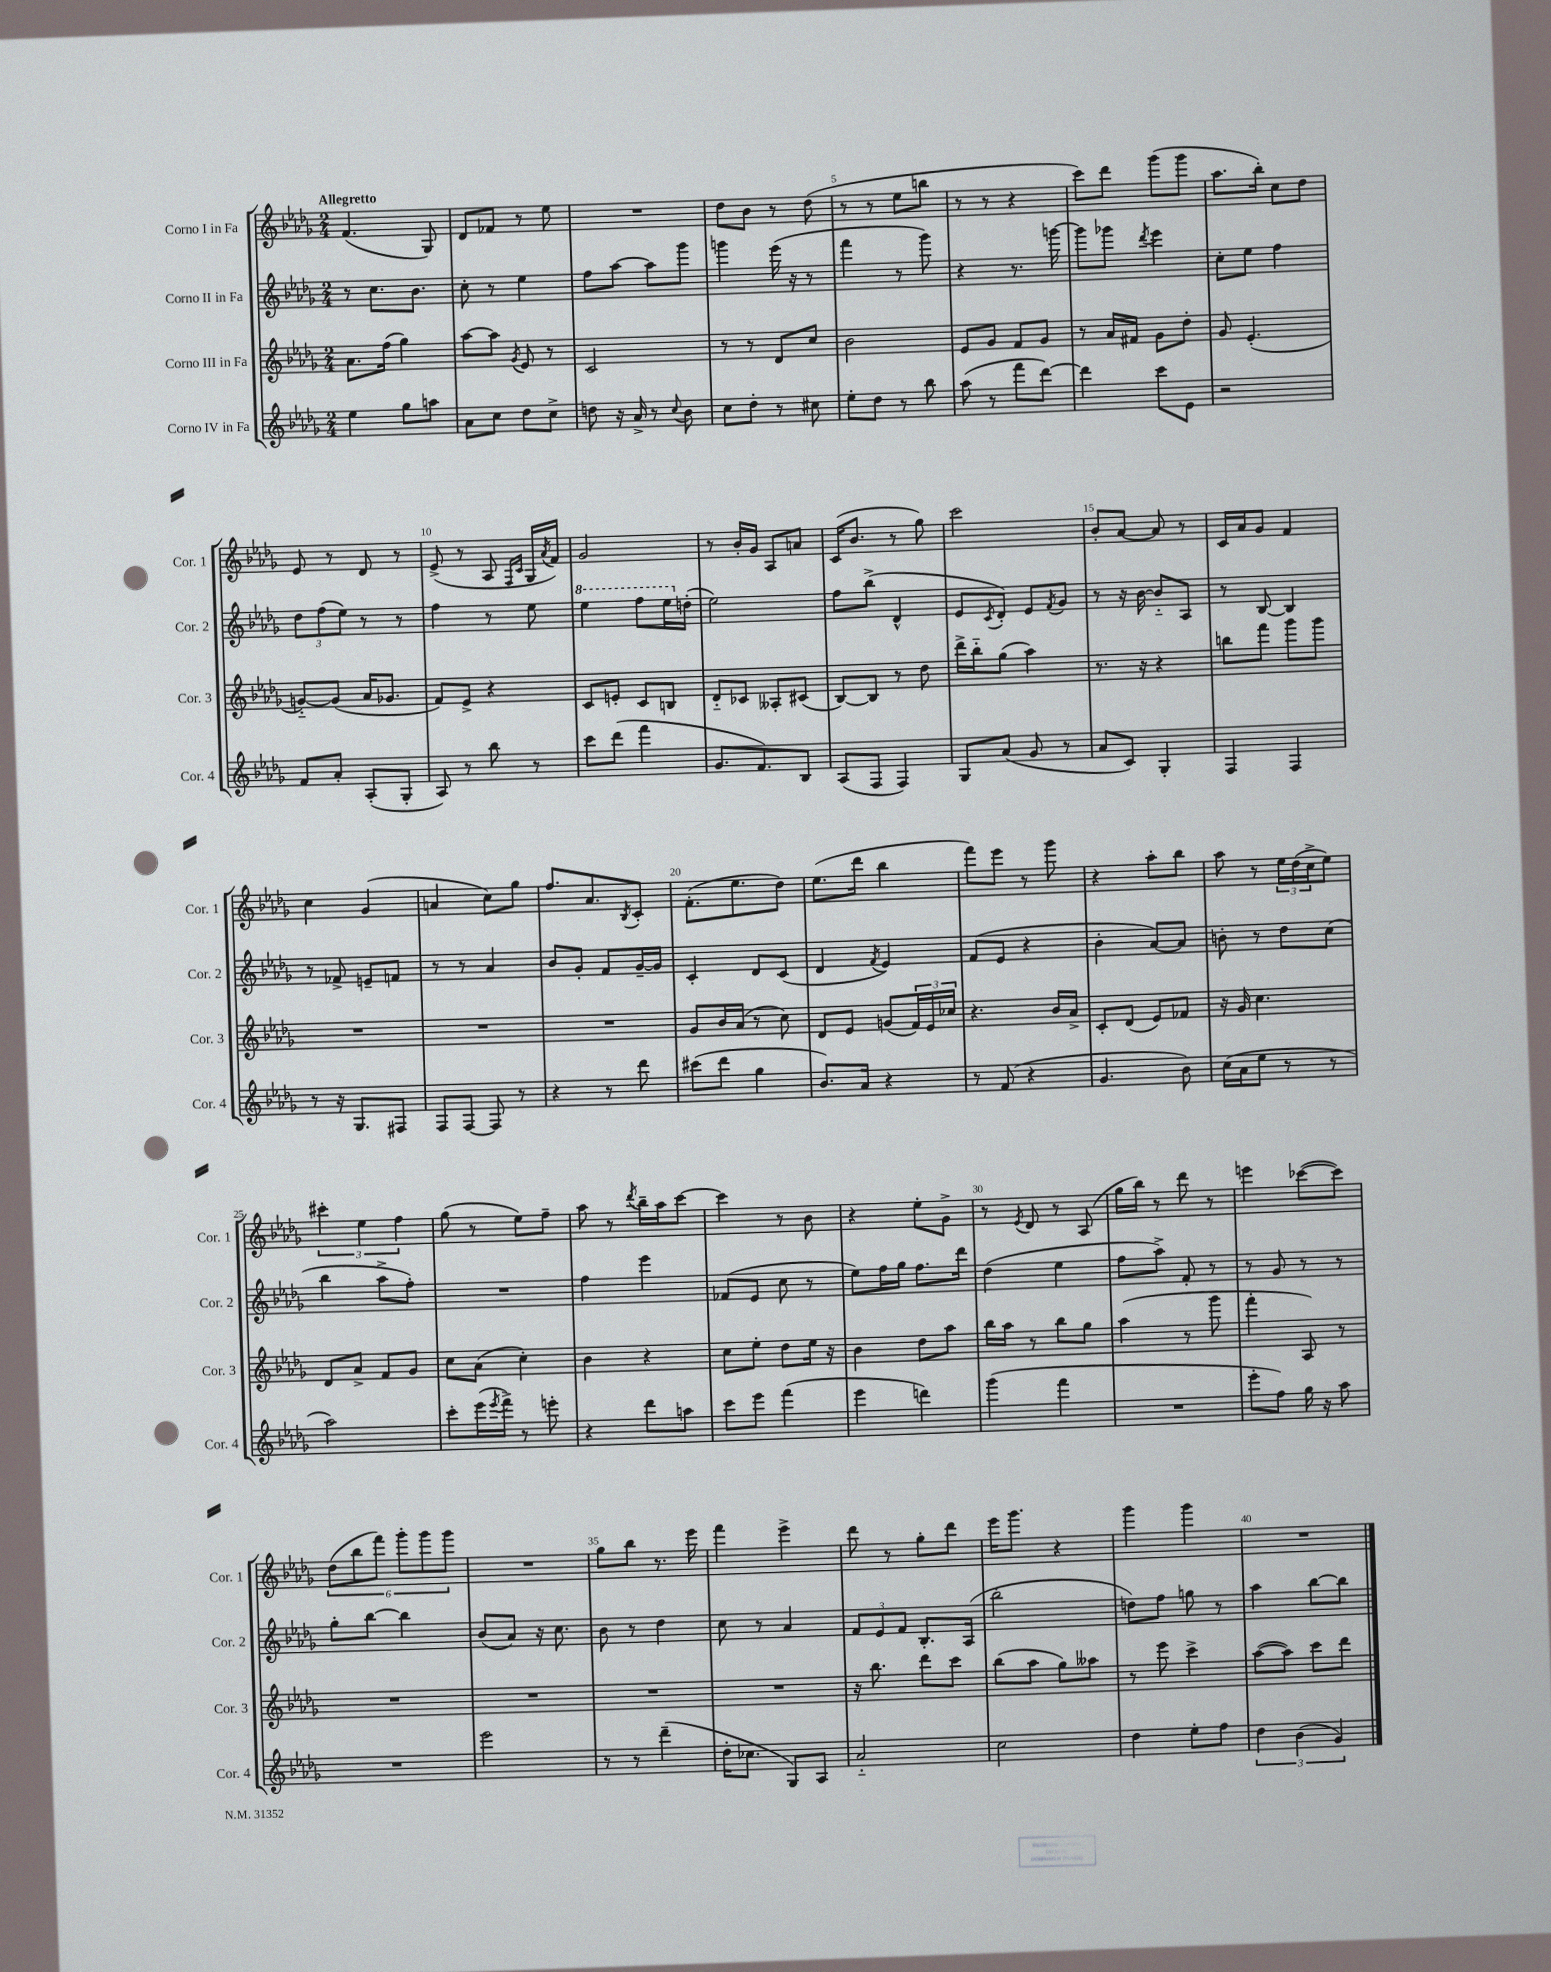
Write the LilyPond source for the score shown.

<<
\new StaffGroup <<
\new Staff = "s0" \with { instrumentName = "Corno I in Fa" shortInstrumentName = "Cor. 1" } {
    \clef treble \key des \major \numericTimeSignature \time 2/4 \tempo "Allegretto"
    f'4.( ges8) |
    des'8 fes'8 r8 ees''8 |
    R2 |
    des''8 bes'8 r8 des''8( |
    r8 r8 ees''8 b''8 |
    r8 r8 r4 |
    c'''8) des'''8 ges'''8( ges'''8 |
    aes''8. bes''16-.) c''8 des''8 |
    ees'8 r8 des'8 r8 |
    ees'8->( r8 aes8 \grace { f16 c'16 } ges16 \acciaccatura { aes'8 } f'16) |
    ges'2 |
    r8 bes'16-. ges'16 aes8 a'8 |
    c'16( bes'8. r8 ges''8) |
    c'''2 |
    bes'8-. aes'8~ aes'8 r8 |
    c'16 aes'16 ges'8 f'4 |
    c''4 ges'4( |
    a'4 c''8) ges''8 |
    f''8. aes'8. \acciaccatura { bes8 } c'8-. |
    f'8.-.( ees''8. des''8) |
    ees''8.( des'''16 bes''4 |
    f'''8) ees'''8 r8 ges'''8 |
    r4 aes''8-. bes''8 |
    aes''8 r8 \tuplet 3/2 { ees''16 des''16( c''16-> } ees''8) |
    \tuplet 3/2 { cis'''4-. ees''4 f''4 } |
    ges''8( r8 ees''8) f''8-- |
    aes''8 r8 \acciaccatura { des'''8 } bes''16-- aes''16 c'''8~ |
    c'''4 r8 bes'8 |
    r4 ees''8-. ges'8-> |
    r8 \acciaccatura { ees'8 } des'8 r8 aes8( |
    ges''16 bes''16) r8 des'''8 r8 |
    e'''4 ces'''8~( ces'''8) |
    \tuplet 6/4 { des''8( bes''8 f'''8) ges'''8-. ges'''8 ges'''8 } |
    R2 |
    ges''8 bes''8 r8. ees'''16 |
    f'''4 ees'''4-> |
    des'''8 r8 ges''8-. des'''8 |
    ees'''16 ges'''8. r4 |
    ges'''4 ges'''4 |
    R2 \bar "|." |
}
\new Staff = "s1" \with { instrumentName = "Corno II in Fa" shortInstrumentName = "Cor. 2" } {
    \clef treble \key des \major \numericTimeSignature \time 2/4
    r8 c''8. bes'8. |
    c''8-. r8 ees''4 |
    f''8 aes''8~ aes''8 ges'''8 |
    g'''4 ees'''16( r16 r8 |
    f'''4 r8 ges'''8) |
    r4 r8. g'''16~ |
    g'''8 ges'''8 \acciaccatura { des'''8 } ees'''4 |
    c''8-. ees''8 f''4 |
    \tuplet 3/2 { des''8 f''8( ees''8) } r8 r8 |
    f''4 r8 ees''8 |
    \ottava #1 ees'''4 f'''8 ees'''16 \ottava #0 d''16-.( |
    ees''2) |
    f''8 bes''8->( des'4-^ |
    ees'8 \acciaccatura { c'8 } des'8-.) ees'8 \acciaccatura { f'8 } ges'8 |
    r8 r16 bes'16~ bes'8-_ aes8 |
    r8 bes8~ bes4 |
    r8 fes'8-> e'8-- f'8 |
    r8 r8 aes'4 |
    bes'8 ges'8-. f'8 ges'16~-- ges'16 |
    c'4-. des'8 c'8( |
    des'4 \acciaccatura { f'8 } ees'4) |
    f'8( ees'8 r4 |
    bes'4-. aes'8~) aes'8 |
    b'8-. r8 des''8 c''8( |
    bes''4 aes''8-> f''8-.) |
    R2 |
    f''4 ees'''4 |
    fes'8( ees'8 c''8 r8 |
    ees''8) f''16 ges''16 f''8. des'''16 |
    des''4( ees''4 |
    f''8 aes''8->) f'8-. r8 |
    r8 ges'8 r8 r8 |
    ges''8-. bes''8~ bes''4 |
    bes'8( aes'8) r16 c''8. |
    bes'8 r8 des''4 |
    c''8 r8 aes'4 |
    \tuplet 3/2 { f'8 ees'8 f'8 } bes8.-. aes16( |
    bes''2-. |
    d''8) f''8 g''8 r8 |
    aes''4 bes''8~ bes''8 \bar "|." |
}
\new Staff = "s2" \with { instrumentName = "Corno III in Fa" shortInstrumentName = "Cor. 3" } {
    \clef treble \key des \major \numericTimeSignature \time 2/4
    aes'8. f''16( ges''4) |
    aes''8~ aes''8 \acciaccatura { ges'8 } ees'8 r8 |
    c'2 |
    r8 r8 des'8 c''8 |
    bes'2 |
    ees'8 ges'8 f'8 ges'8 |
    r8 aes'16 fis'16 ges'8 des''8-. |
    ges'8 ees'4.-.( |
    g'8~-_) g'8( aes'16 ges'8. |
    f'8) ees'8-> r4 |
    c'8 e'8-. c'8 b8 |
    des'8-_ ces'8 aeses8-. cis'8( |
    bes8~) bes8 r8 des''8 |
    des'''16-> bes''16-_ ges''8( aes''4) |
    r8. r16 r4 |
    b''8 f'''8 ges'''8 ges'''8 |
    R2 |
    R2 |
    R2 |
    ges'8 bes'16 aes'16( r8 c''8) |
    des'8 ees'8 g'8( \tuplet 3/2 { f'16) ees'16 ces''16 } |
    r4. bes'16 aes'16-> |
    c'8-. des'8( ees'8) fes'8 |
    r16 ges'16 c''4. |
    des'8 aes'8-> f'8 ges'8 |
    c''8 aes'8( c''4-.) |
    bes'4 r4 |
    c''8 ees''8-. des''8 ees''16 r16 |
    bes'4 des''8 aes''8 |
    bes''16 aes''16 r8 bes''8 ges''8 |
    aes''4( r8 ges'''8 |
    f'''4-. aes8) r8 |
    R2 |
    R2 |
    R2 |
    R2 |
    r16 bes''8. des'''8 c'''8 |
    bes''8( aes''8 ges''8) aeses''8 |
    r8 ees'''8 c'''4-> |
    aes''8~( aes''8) c'''8 des'''8 \bar "|." |
}
\new Staff = "s3" \with { instrumentName = "Corno IV in Fa" shortInstrumentName = "Cor. 4" } {
    \clef treble \key des \major \numericTimeSignature \time 2/4
    ees''4 ges''8 a''8 |
    aes'8 c''8 des''8 c''8-> |
    d''8 r16 aes'16-> r8 \appoggiatura { c''8 } bes'8 |
    c''8 des''8-. r8 cis''8 |
    ees''8-. des''8 r8 bes''8 |
    aes''8( r8 f'''8 des'''8~) |
    des'''4 c'''8 ees'8 |
    r2 |
    f'8 aes'8-. aes8-.( ges8-. |
    aes8) r8 bes''8 r8 |
    c'''8 des'''8( f'''4 |
    ges'8. f'8.) bes8 |
    aes8( f8 f4) |
    ges8 aes'8( ges'8 r8 |
    aes'8 c'8) ges4-. |
    f4 f4 |
    r8 r16 ges8. fis8 |
    f8 f8~ f8 r8 |
    r4 r8 des'''8 |
    cis'''8( des'''8 ges''4 |
    bes'8.) aes'16 r4 |
    r8 f'8( r4 |
    ges'4. bes'8) |
    c''16( aes'16 ees''8 r8 r8 |
    aes''2) |
    c'''8-. ees'''16( \acciaccatura { ees'''8 } f'''16->) r8 e'''8-. |
    r4 des'''8 a''8 |
    c'''8 ees'''8 f'''4( |
    ees'''4 d'''4) |
    ges'''4( f'''4 |
    R2 |
    ees'''8-. f''8) ges''16 r16 aes''8 |
    R2 |
    ees'''2 |
    r8 r8 des'''4--( |
    des''16-. ces''8. ges8) aes8 |
    aes'2-_ |
    c''2 |
    des''4 ees''8-. f''8 |
    \tuplet 3/2 { des''4 bes'4( ges'4) } \bar "|." |
}
>>
>>
\layout { \context { \Score \override BarNumber.break-visibility = ##(#f #t #t) barNumberVisibility = #(every-nth-bar-number-visible 5) } }
